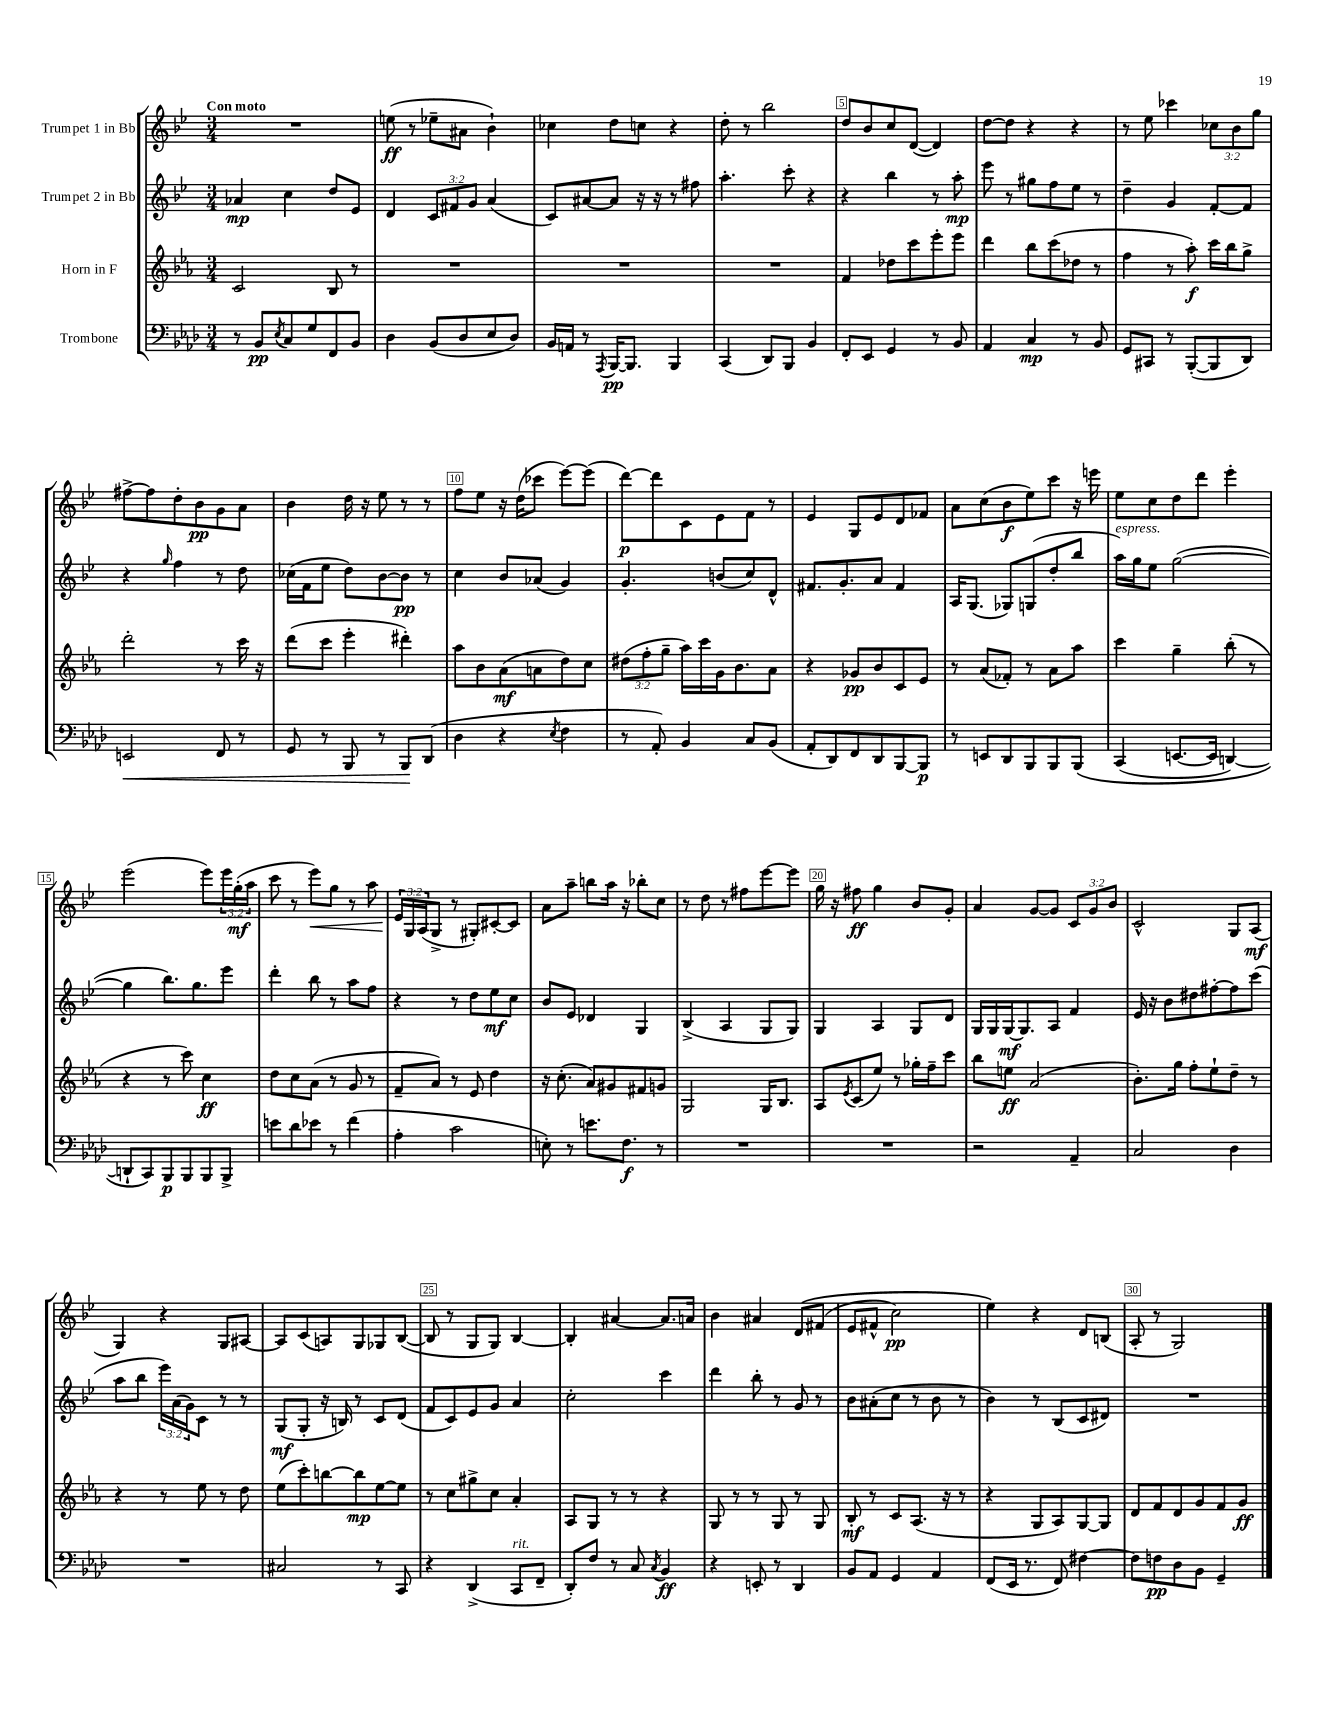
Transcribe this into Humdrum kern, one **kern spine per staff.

**kern	**dynam	**kern	**dynam	**kern	**dynam	**kern	**dynam
*part4	*part4	*part3	*part3	*part2	*part2	*part1	*part1
*staff4	*staff4	*staff3	*staff3	*staff2	*staff2	*staff1	*staff1
*I"Trombone	*	*I"Horn in F	*	*I"Trumpet 2 in Bb	*	*I"Trumpet 1 in Bb	*
*clefF4	*	*clefG2	*	*clefG2	*	*clefG2	*
*k[b-e-a-d-]	*	*k[b-e-a-]	*	*k[b-e-]	*	*k[b-e-]	*
*M3/4	*	*M3/4	*	*M3/4	*	*M3/4	*
=1	=1	=1	=1	=1	=1	=1	=1
!	!	!	!	!	!	!LO:TX:a:B:t=Con moto	!
8r	.	2c/	.	4a-X/	mp	2.r	.
8BB-/L	pp	.	.	.	.	.	.
8qE-/	.	.	.	.	.	.	.
8C/	.	.	.	4cc\	.	.	.
8G/	.	.	.	.	.	.	.
8FF/	.	8B-/	.	8dd/L	.	.	.
8BB-/J	.	8r	.	8e-/J	.	.	.
=2	=2	=2	=2	=2	=2	=2	=2
4D-\	.	2.r	.	4d/	.	(8een\	ff
.	.	.	.	.	.	8r	.
(8BB-/L	.	.	.	12c/L	.	8ee-X~\L	.
.	.	.	.	12f#X/	.	.	.
8D-/	.	.	.	.	.	8a#X\J	.
.	.	.	.	12g/J	.	.	.
8E-/	.	.	.	(4a/	.	4b-`\)	.
8D-/J)	.	.	.	.	.	.	.
=3	=3	=3	=3	=3	=3	=3	=3
16BB-/LL	.	2.r	.	8c/L)	.	4cc-X\	.
16AAn/JJ	.	.	.	.	.	.	.
8r	.	.	.	[8a#X/	.	.	.
8qAAA-/	.	.	.	.	.	.	.
[16BBB-/KL	pp	.	.	8a#/J]	.	8dd\L	.
8.BBB-/J]	.	.	.	.	.	.	.
.	.	.	.	16r	.	8ccn\J	.
.	.	.	.	16r	.	.	.
4BBB-/	.	.	.	8r	.	4r	.
.	.	.	.	8ff#X\	.	.	.
=4	=4	=4	=4	=4	=4	=4	=4
(4CC/	.	2.r	.	4.aa'\	.	8dd'\	.
.	.	.	.	.	.	8r	.
8DD-/L)	.	.	.	.	.	2bb-\	.
8BBB-/J	.	.	.	8ccc'\	.	.	.
4BB-/	.	.	.	4r	.	.	.
=5	=5	=5	=5	=5	=5	=5	=5
8FF'/L	.	4f/	.	4r	.	8dd/L	.
8EE-/J	.	.	.	.	.	8b-/	.
4GG/	.	8dd-X\L	.	4bb-\	.	8cc/	.
.	.	8ccc\	.	.	.	([8d/J	.
8r	.	8eee-'\	.	8r	.	4d/])	.
8BB-/	.	8eee-\J	.	8aa'\	mp	.	.
=6	=6	=6	=6	=6	=6	=6	=6
4AA-/	.	4ddd\	.	8eee-\	.	[8dd\L	.
.	.	.	.	8r	.	8dd\J]	.
4C/	mp	8bb-\L	.	8gg#X\L	.	4r	.
.	.	(8ccc\	.	8ff\	.	.	.
8r	.	8dd-X\J	.	8ee-\J	.	4r	.
8BB-/	.	8r	.	8r	.	.	.
=7	=7	=7	=7	=7	=7	=7	=7
8GG/L	.	4ff\	.	4dd~\	.	8r	.
8CC#X/J	.	.	.	.	.	8ee-\	.
8r	.	8r	.	4g/	.	4ccc-X\	.
([8BBB-'/L	.	8aa-'\)	f	.	.	.	.
8BBB-/]	.	16ccc\LL	.	[8f'/L	.	12cc-X\L	.
.	.	16bb-\J	.	.	.	.	.
.	.	.	.	.	.	12b-\	.
8DD-/J)	.	8gg^\J	.	8f/J]	.	.	.
.	.	.	.	.	.	12gg\J	.
!!LO:LB:g=z
=8	=8	=8	=8	=8	=8	=8	=8
!	!LO:HP:b	!	!	!	!	!	!
2EEn/	<	2ddd'\	.	4r	.	[8ff#X^\L	.
.	.	.	.	.	.	8ff#\]	.
.	.	.	.	16qqgg/	.	.	.
.	.	.	.	4ff\	.	8dd'\	.
.	.	.	.	.	.	8b-\	pp
8FF/	.	8r	.	8r	.	8g\	.
8r	.	16ccc\	.	8dd\	.	8a\J	.
.	.	16r	.	.	.	.	.
=9	=9	=9	=9	=9	=9	=9	=9
8GG/	.	(8ddd\L	.	(16cc-X\LL	.	4b-\	.
.	.	.	.	16f\J	.	.	.
8r	.	8ccc\J	.	8ee-\J	.	.	.
8BBB-/	.	4eee-'\	.	8dd\L)	.	16dd\	.
.	.	.	.	.	.	16r	.
8r	.	.	.	[8b-\	.	8ee-\	.
8BBB-/L	.	4ddd#X'\)	.	8b-\J]	pp	8r	.
(8DD-/J	[	.	.	8r	.	8r	.
=10	=10	=10	=10	=10	=10	=10	=10
4D-\	.	8aa-\L	.	4cc\	.	8ff\L	.
.	.	8b-\	.	.	.	8ee-\J	.
4r	.	(8a-\	mf	8b-/L	.	16r	.
.	.	.	.	.	.	(16dd\KL	.
.	.	8an\	.	(8a-X/J	.	8ccc-X\J	.
8qE-/	.	.	.	.	.	.	.
4F\	.	8dd\)	.	4g/)	.	[8eee-\L)	.
.	.	8cc\J	.	.	.	(8eee-\J]	.
=11	=11	=11	=11	=11	=11	=11	=11
8r	.	(12dd#X\L	.	4.g'/	.	[8ddd\L)	p
.	.	12ff'\	.	.	.	.	.
8AA-'/)	.	.	.	.	.	8ddd\]	.
.	.	12gg~\J	.	.	.	.	.
4BB-/	.	16aa-\LL)	.	.	.	8c\	.
.	.	16ccc\	.	.	.	.	.
.	.	16g\J	.	(8bn/L	.	8e-\	.
.	.	8.b-\	.	.	.	.	.
8C/L	.	.	.	8cc/)	.	8f\J	.
(8BB-/J	.	8a-\J	.	8d^^/J	.	8r	.
=12	=12	=12	=12	=12	=12	=12	=12
8AA-'/L	.	4r	.	8.f#X/L	.	4e-/	.
8DD-/)	.	.	.	.	.	.	.
.	.	.	.	8.g'/	.	.	.
8FF/	.	8g-X/L	pp	.	.	8G/L	.
8DD-/	.	8b-/	.	8a/J	.	8e-/	.
[8BBB-/	.	8c/	.	4f#/	.	8d/	.
8BBB-/J]	p	8e-/J	.	.	.	8f-X/J	.
=13	=13	=13	=13	=13	=13	=13	=13
8r	.	8r	.	16A/KL	.	8a\L	.
.	.	.	.	(8.G/J	.	.	.
8EEn/L	.	(8a-/L	.	.	.	(8cc\	.
8DD-/	.	8f-X'/J)	.	8G-X/L)	.	8b-\	f
8BBB-/	.	8r	.	(8Gn/	.	8ee-\)	.
8BBB-/	.	8a-\L	.	8dd'/	.	8ccc\J	.
(8BBB-/J	.	8aa-\J	.	8bb-/J	.	16r	.
.	.	.	.	.	.	16eeen\	.
=14	=14	=14	=14	=14	=14	=14	=14
!	!	!	!	!LO:TX:a:i:t=espress.	!	!	!
(4CC/	.	4ccc\	.	16aa\LL)	.	8ee-\L	.
.	.	.	.	16gg\J	.	.	.
.	.	.	.	8ee-\J	.	8cc\	.
[8.EEn/L	.	4gg~\	.	([2gg\	.	8dd\	.
.	.	.	.	.	.	8ddd\J	.
16EE/Jk]	.	.	.	.	.	.	.
[4DDn/)	.	(8bb-'\	.	.	.	4eee-'\	.
.	.	8r	.	.	.	.	.
!!LO:LB:g=z
=15	=15	=15	=15	=15	=15	=15	=15
8DDn`/L]	.	4r	.	4gg\]	.	(2eee-\	.
8CC/)	.	.	.	.	.	.	.
8BBB-/	p	8r	.	8.bb-\L)	.	.	.
8BBB-/	.	8ccc\)	.	.	.	.	.
.	.	.	.	8.gg\	.	.	.
8BBB-/	.	4cc\	ff	.	.	8eee-\L)	.
8BBB-^/J	.	.	.	8eee-\J	.	24eee-\L	.
.	.	.	.	.	.	(24gg'\	mf
.	.	.	.	.	.	24aa\JJ	.
=16	=16	=16	=16	=16	=16	=16	=16
8en\L	.	8dd\L	.	4ddd'\	.	8ccc\	.
8d-\	.	8cc\	.	.	.	8r	.
!	!	!	!	!	!	!	!LO:HP:b
8e-X\J	.	(8a-\J	.	8bb-\	.	8eee-\L)	<
8r	.	8r	.	8r	.	8gg\J	.
(4f\	.	8g/	.	8aa\L	.	8r	.
.	.	8r	.	8ff\J	.	8aa\	.
=17	=17	=17	=17	=17	=17	=17	=17
4A-'\	.	8f~/L	.	4r	.	24e-/LL	.
.	.	.	.	.	.	24G/	[
.	.	.	.	.	.	(24A/J	.
.	.	8a-/J)	.	.	.	8G^/J	.
2c\	.	8r	.	8r	.	8r	.
.	.	8e-/	.	8dd\L	.	8G#X'/L)	.
.	.	4dd\	.	8ee-\	mf	[8c#X'/	.
.	.	.	.	8cc\J	.	8c#/J]	.
=18	=18	=18	=18	=18	=18	=18	=18
8En'\)	.	16r	.	8b-/L	.	8a\L	.
.	.	(8.cc'\	.	.	.	.	.
8r	.	.	.	8e-/J	.	8aa~\J	.
8.en\L	.	8a-/L)	.	4d-X/	.	8bbn\L	.
.	.	8g#X/	.	.	.	16aa\Jk	.
8.F\J	f	.	.	.	.	16r	.
.	.	8f#X/	.	4G/	.	8bb-X'\L	.
8r	.	8gn/J	.	.	.	8cc\J	.
=19	=19	=19	=19	=19	=19	=19	=19
2.r	.	2G/	.	(4B-^/	.	8r	.
.	.	.	.	.	.	8dd\	.
.	.	.	.	4A/	.	8r	.
.	.	.	.	.	.	8ff#X\L	.
.	.	16G/KL	.	8G/L	.	[8eee-\	.
.	.	8.B-/J	.	.	.	.	.
.	.	.	.	8G/J)	.	8eee-\J]	.
=20	=20	=20	=20	=20	=20	=20	=20
2.r	.	8A-/L	.	4G/	.	16gg\	.
.	.	.	.	.	.	16r	.
.	.	8qe-/	.	.	.	.	.
.	.	(8c/	.	.	.	8ff#X\	ff
.	.	8ee-/J)	.	4A/	.	4gg\	.
.	.	8r	.	.	.	.	.
.	.	16gg-X'\LL	.	8G/L	.	8b-/L	.
.	.	16ff~\J	.	.	.	.	.
.	.	8ccc\J	.	8d/J	.	8g'/J	.
=21	=21	=21	=21	=21	=21	=21	=21
2r	.	8bb-\L	.	16G/LL	.	4a/	.
.	.	.	.	16G/	.	.	.
.	.	8een\J	ff	[16G/J	mf	.	.
.	.	.	.	8.G/]	.	.	.
.	.	(2a-/	.	.	.	[8g/L	.
.	.	.	.	8A/J	.	8g/J]	.
4AA-~/	.	.	.	4f/	.	12c/L	.
.	.	.	.	.	.	12g/	.
.	.	.	.	.	.	12b-/J	.
=22	=22	=22	=22	=22	=22	=22	=22
2C/	.	8.b-'\L)	.	16e-/	.	2c^^/	.
.	.	.	.	16r	.	.	.
.	.	.	.	8b-\L	.	.	.
.	.	16gg\Jk	.	.	.	.	.
.	.	8ff'\L	.	8dd#X\	.	.	.
.	.	8ee-`\	.	[8ff#X'\	.	.	.
4D-\	.	8dd~\J	.	8ff#\]	.	8G/L	.
.	.	8r	.	(8ccc\J	.	(8A/J	mf
!!LO:LB:g=z
=23	=23	=23	=23	=23	=23	=23	=23
2.r	.	4r	.	8aa\L	.	4G/)	.
.	.	.	.	8bb-\J	.	.	.
.	.	8r	.	24eee-\LL)	.	4r	.
.	.	.	.	(24a\	.	.	.
.	.	.	.	24g\J)	.	.	.
.	.	8ee-\	.	8c\J	.	.	.
.	.	8r	.	8r	.	8G/L	.
.	.	8dd\	.	8r	.	[8A#X/J	.
=24	=24	=24	=24	=24	=24	=24	=24
2C#X/	.	(8ee-\L	.	(8G/L	mf	8A#/L]	.
.	.	8ccc'\)	.	8G'/J	.	(8c/	.
.	.	[8bbn\	.	16r	.	8An/)	.
.	.	.	.	16Bn/)	.	.	.
.	.	8bb\]	mp	8r	.	8G/	.
8r	.	[8ee-\	.	8c/L	.	8G-X/	.
8CC/	.	8ee-\J]	.	(8d/J	.	([8B-/J	.
=25	=25	=25	=25	=25	=25	=25	=25
4r	.	8r	.	8f/L	.	8B-/]	.
.	.	8cc\L	.	8c/)	.	8r	.
(4DD-^/	.	8gg#X^\	.	8e-/	.	8G/L	.
.	.	8cc\J	.	8g/J	.	8G/J)	.
!LO:TX:a:i:t=rit.	!	!	!	!	!	!	!
8CC/L	.	4a-'/	.	4a/	.	[4B-/	.
8FF~/J	.	.	.	.	.	.	.
=26	=26	=26	=26	=26	=26	=26	=26
8DD-'/L)	.	8A-/L	.	2cc'\	.	4B-'/]	.
8F/J	.	8G/J	.	.	.	.	.
8r	.	8r	.	.	.	[4a#X/	.
8C/	.	8r	.	.	.	.	.
8qC/	.	.	.	.	.	.	.
4BB-/	ff	4r	.	4ccc\	.	8.a#/L]	.
.	.	.	.	.	.	16an/Jk	.
=27	=27	=27	=27	=27	=27	=27	=27
4r	.	8G/	.	4ddd\	.	4b-\	.
.	.	8r	.	.	.	.	.
8EEn'/	.	8r	.	8bb-'\	.	4a#X/	.
8r	.	8G/	.	8r	.	.	.
4DD-/	.	8r	.	8g/	.	(8d/L	.
.	.	8G/	.	8r	.	(8f#X/J	.
=28	=28	=28	=28	=28	=28	=28	=28
8BB-/L	.	8B-'/	mf	8b-\L	.	8e-/L	.
8AA-/J	.	8r	.	(8a#X'\	.	8f#X^^/J	.
4GG/	.	8c/L	.	8cc\J	.	2cc\)	pp
.	.	(8.A-/J	.	8r	.	.	.
4AA-/	.	.	.	8b-\	.	.	.
.	.	16r	.	.	.	.	.
.	.	8r	.	8r	.	.	.
=29	=29	=29	=29	=29	=29	=29	=29
(8FF/L	.	4r	.	4b-\)	.	4ee-\)	.
16EE-/Jk	.	.	.	.	.	.	.
8.r	.	.	.	.	.	.	.
.	.	8G/L	.	8r	.	4r	.
8FF/)	.	8A-/)	.	(8B-/L	.	.	.
[4F#X\	.	[8G/	.	8c/	.	8d/L	.
.	.	8G/J]	.	8d#X/J)	.	(8Bn/J	.
=30	=30	=30	=30	=30	=30	=30	=30
8F#\L]	.	8d/L	.	2.r	.	8A'/	.
8Fn\	pp	8f/	.	.	.	8r	.
8D-\	.	8d/	.	.	.	2G/)	.
8BB-\J	.	8g/	.	.	.	.	.
4GG~/	.	8f/	.	.	.	.	.
.	.	8g/J	ff	.	.	.	.
==	==	==	==	==	==	==	==
*-	*-	*-	*-	*-	*-	*-	*-
